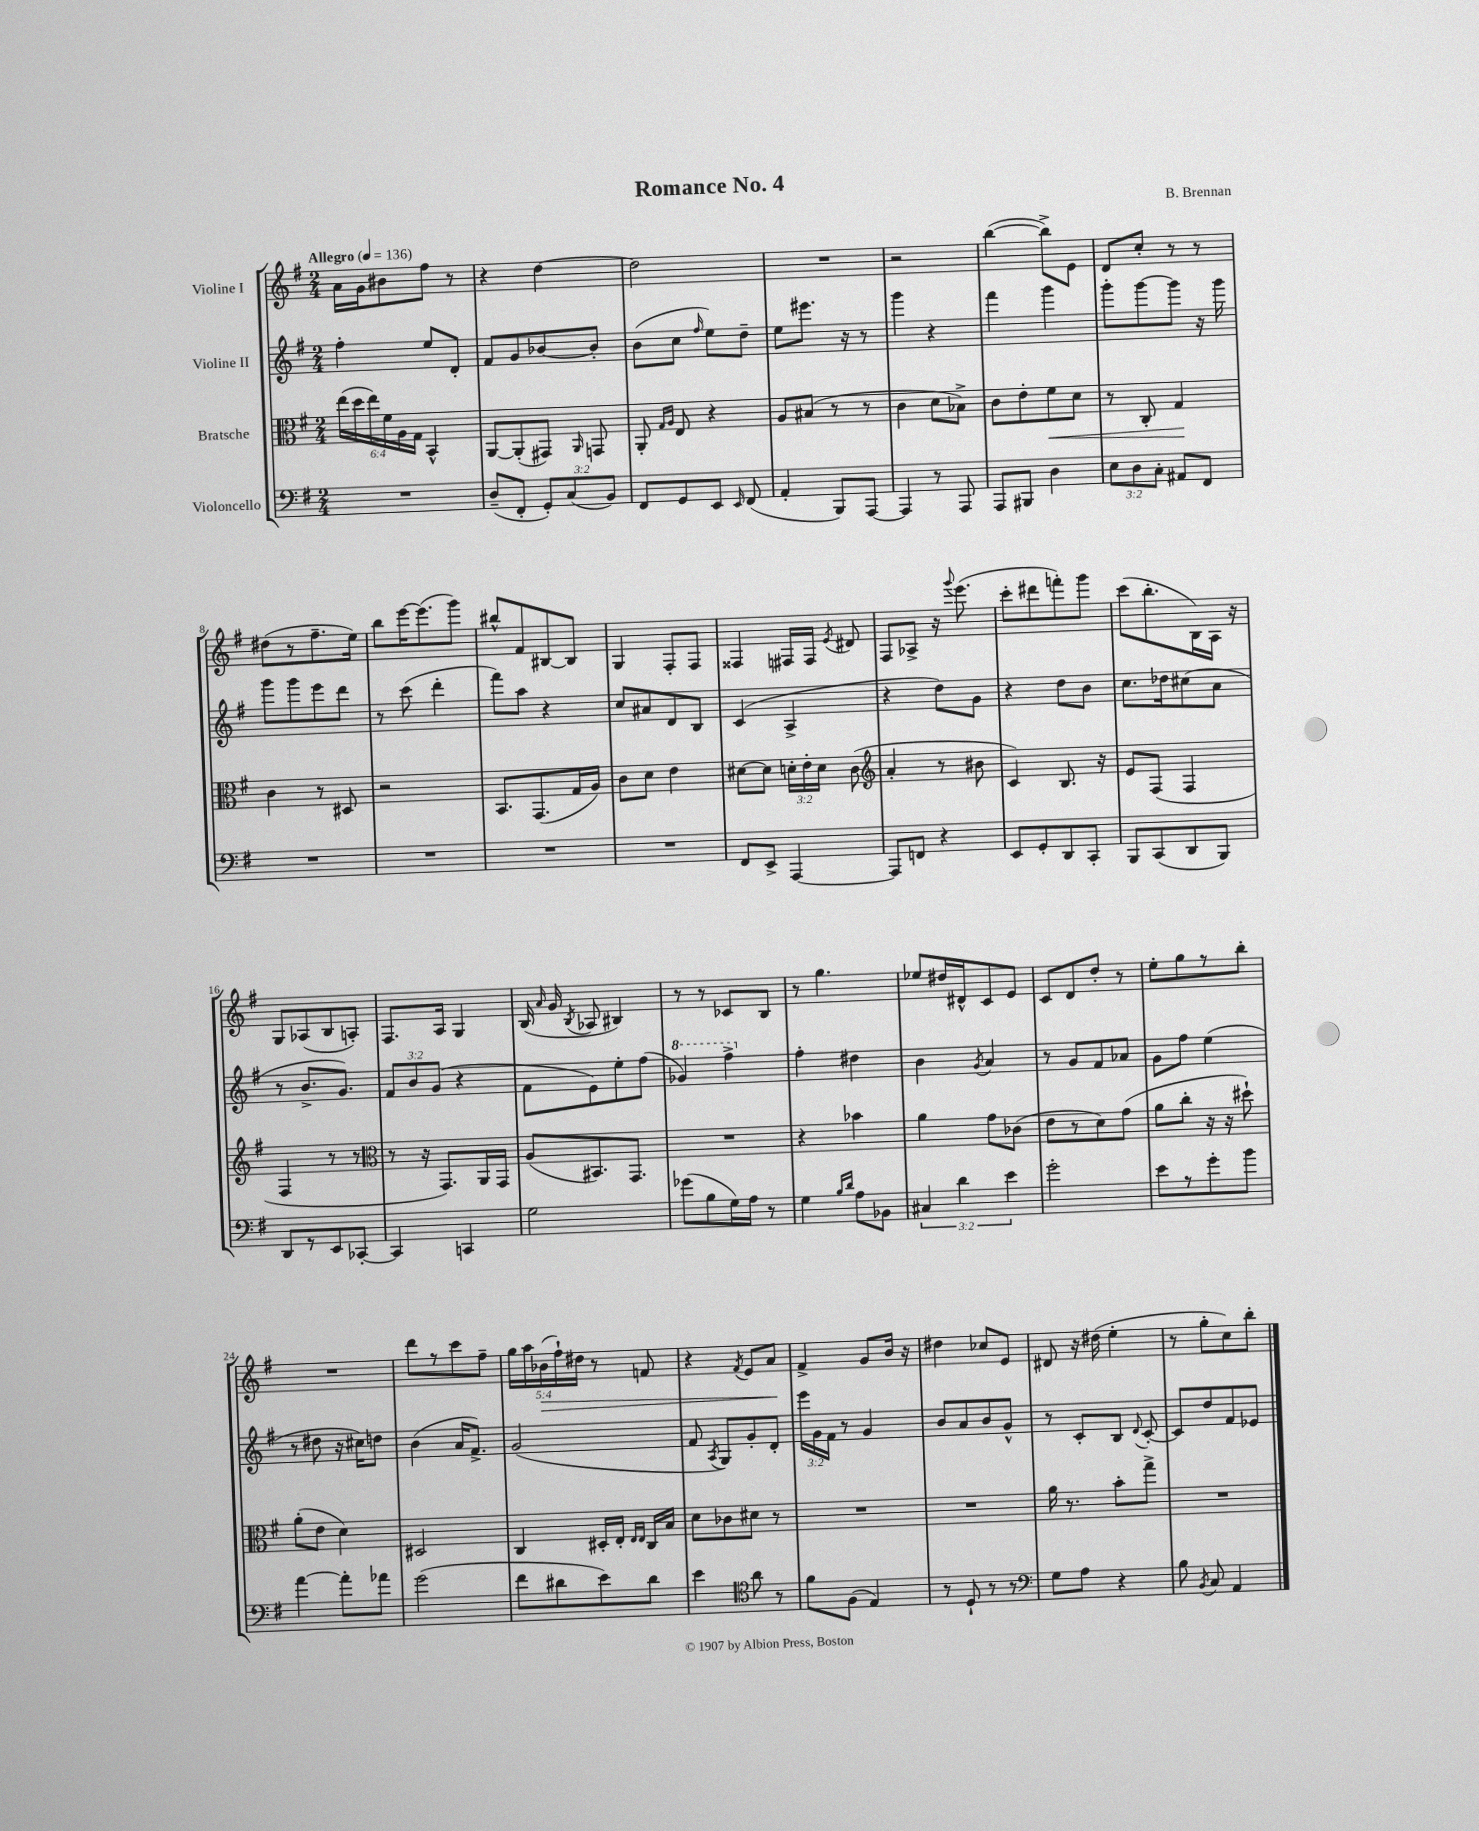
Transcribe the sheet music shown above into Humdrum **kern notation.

**kern	**kern	**kern	**kern
*staff4	*staff3	*staff2	*staff1
*clefF4	*clefC3	*clefG2	*clefG2
*k[f#]	*k[f#]	*k[f#]	*k[f#]
*M2/4	*M2/4	*M2/4	*M2/4
*MM136	*MM136	*MM136	*MM136
2r	(24ee	4ff#'	16a
.	24dd	.	.
.	.	.	16g
.	24ee)	.	.
.	24f#	.	8b#
.	24A	.	.
.	24G	.	.
.	4BB^^	8ee	8ff#
.	.	8d'	8r
=	=	=	=
(8D~	[8AA	8f#	4r
8FF#'	(8AA']	8g	.
12GG')	8GG#)	[8b-	[4dd
(12C	.	.	.
.	16qqAA	.	.
.	8GG	8b-']	.
12BB)	.	.	.
=	=	=	=
8FF#	8AA'	(8b	2dd]
.	16qqG	.	.
.	16qqA	.	.
8GG	8E	8cc	.
.	.	16qqff#	.
8EE	4r	8ee)	.
16qqEE	.	.	.
(8FF#	.	8dd~	.
=	=	=	=
4AA'	8A	8ee	2r
.	(8B#	8.eee#	.
8BBB)	8r	.	.
.	.	16r	.
[8AAA	8r	8r	.
=	=	=	=
4AAA]	4c	4ggg	2r
8r	8d	4r	.
8AAA	8B-^)	.	.
=	=	=	=
8AAA	8c	4fff#	([4bb
8BBB#	8e'	.	.
4D	8f#	4ggg	8bb^])
.	8d	.	8e
=	=	=	=
12E	8r	8ggg'	8d
12D	.	.	.
.	8C'	[8ggg	8cc'
12C'	.	.	.
8AA#	4G	8ggg]	8r
8FF#	.	16r	8r
.	.	16ggg	.
=	=	=	=
2r	4c	8ggg	(8dd#
.	.	8ggg	8r
.	8r	8eee	8.ff#~
.	8D#	8ddd	.
.	.	.	16ee)
=	=	=	=
2r	2r	8r	8bb
.	.	(8ccc	[16eee
.	.	.	(8.eee]
.	.	4ddd'	.
.	.	.	8ggg)
=	=	=	=
2r	8.BB	8fff#)	8bb#^^
.	.	8aa	8f#
.	(8.GG	.	.
.	.	4r	[8B#
.	16G	.	8B#]
.	16A)	.	.
=	=	=	=
2r	8c	8cc	4G
.	8d	8a#	.
.	4e	8d	8F#'
.	.	8B	8F#
=	=	=	=
8FF#	[8d#	(4c	4F##
8EE^	8d#]	.	.
[4AAA	24d'	4A^	16F#
.	24e'	.	.
.	.	.	16F#
.	24d	.	.
.	.	.	8qe
.	(8c	.	8d#
=	=	=	=
*	*clefG2	*	*
8AAA]	4a'	4r	8F#
8FF	.	.	8A-^
4r	8r	8dd)	16r
.	.	.	8qqggg
.	.	.	(8.eee
.	8b#	8g	.
=	=	=	=
8EE	4c)	4r	8ccc'
8GG'	.	.	8ddd#
8DD	8.B	8dd	8fff')
8CC'	.	8b	8ggg
.	16r	.	.
=	=	=	=
8BBB	8e	8.cc	(8ccc
(8CC	(8F#	.	8.bb'
.	.	16dd-	.
8DD	4F#	(8cc#	.
.	.	.	16B)
8BBB)	.	8a	16A
.	.	.	16r
=	=	=	=
8DD	4F#	8r	8G
8r	.	8.b^	(8A-
8EE	8r	.	8B
.	.	8.g)	.
[8CC-'	8r	.	8A')
=	=	=	=
*	*clefC3	*	*
4CC-]	8r	12f#	8.F#
.	.	12b	.
.	16r	.	.
.	.	(12g	.
.	8.GG)	.	16A
4CC	.	4r	4G
.	16AA	.	.
.	16GG	.	.
=	=	=	=
2G	(8A	8f#	(16B
.	.	.	16qqa
.	.	.	16g
.	.	.	8qB
.	8.BB#)	8e)	8A-
.	.	8ee'	4B#)
.	8.GG	.	.
.	.	(8ff#	.
=	=	=	=
(8g-	2r	4gg-)	8r
8B	.	.	8r
16G)	.	4fff#^	8c-
16A	.	.	.
8r	.	.	8B
=	=	=	=
4G	4r	4ff#'	8r
.	.	.	4.gg
16qqB	.	.	.
16qqd	.	.	.
8A	4b-	4dd#	.
8BB-	.	.	.
=	=	=	=
6C#	4a	4b	8ee-
.	.	.	16dd#
6d	.	.	.
.	.	.	16d#^^
.	.	8qg	.
.	8g	4a	8c
6e	.	.	.
.	(8c-	.	8e
=	=	=	=
2g'	8e	8r	8c
.	8r	8g	8d
.	8d)	8f#	8dd'
.	(8g	8a-	8r
=	=	=	=
8e	8a	8g	8ee'
8r	8cc'	8ff#	8gg
8g'	16r	(4ee	8r
.	16r	.	.
8b	8dd#`)	.	8bb'
=	=	=	=
[4a	(8a'	8r	2r
.	8e	8dd#	.
8a']	4d)	16r	.
.	.	16cc#)	.
8a-	.	8dd	.
=	=	=	=
(2g	2D#	(4b	8ddd
.	.	.	8r
.	.	16a	8ccc
.	.	8.f#^)	.
.	.	.	8ff#~
=	=	=	=
8f#	4C	(2g	20gg
.	.	.	20aa
.	.	.	(20b-
8d#	.	.	.
.	.	.	20ff#`)
.	.	.	20dd#
8e)	16D#'	.	8r
.	16E'	.	.
.	16qqE	.	.
.	16qqE	.	.
8d#	16C	.	8f
.	16B	.	.
=	=	=	=
4e	8d	8f#	4r
.	.	8qA	.
.	8c-	8G)	.
*clefC4	*	*	*
.	.	.	8qf#
8a	8d#	8g'	8e
8r	8r	8d'	8a
=	=	=	=
8f#	2r	24eee	4f#^
.	.	24g	.
.	.	24f#	.
(8F#	.	8r	.
4E)	.	4g	8g
.	.	.	16b
.	.	.	16r
=	=	=	=
8r	2r	8b	4dd#
8D`	.	8a	.
8r	.	8b	8cc-
8r	.	8g^^	8e
=	=	=	=
*clefF4	*	*	*
8G	16a	8r	8d#
.	8.r	.	.
8A	.	8c'	16r
.	.	.	(16dd#
4r	8b'	8B	4ee'
.	.	8qqd	.
.	8gg^	[8c'	.
=	=	=	=
8B	2r	8c]	8r
8qBB	.	.	.
8C	.	8dd	8gg'
4AA	.	8f#	8cc)
.	.	8e-	8bb'
==	==	==	==
*-	*-	*-	*-
